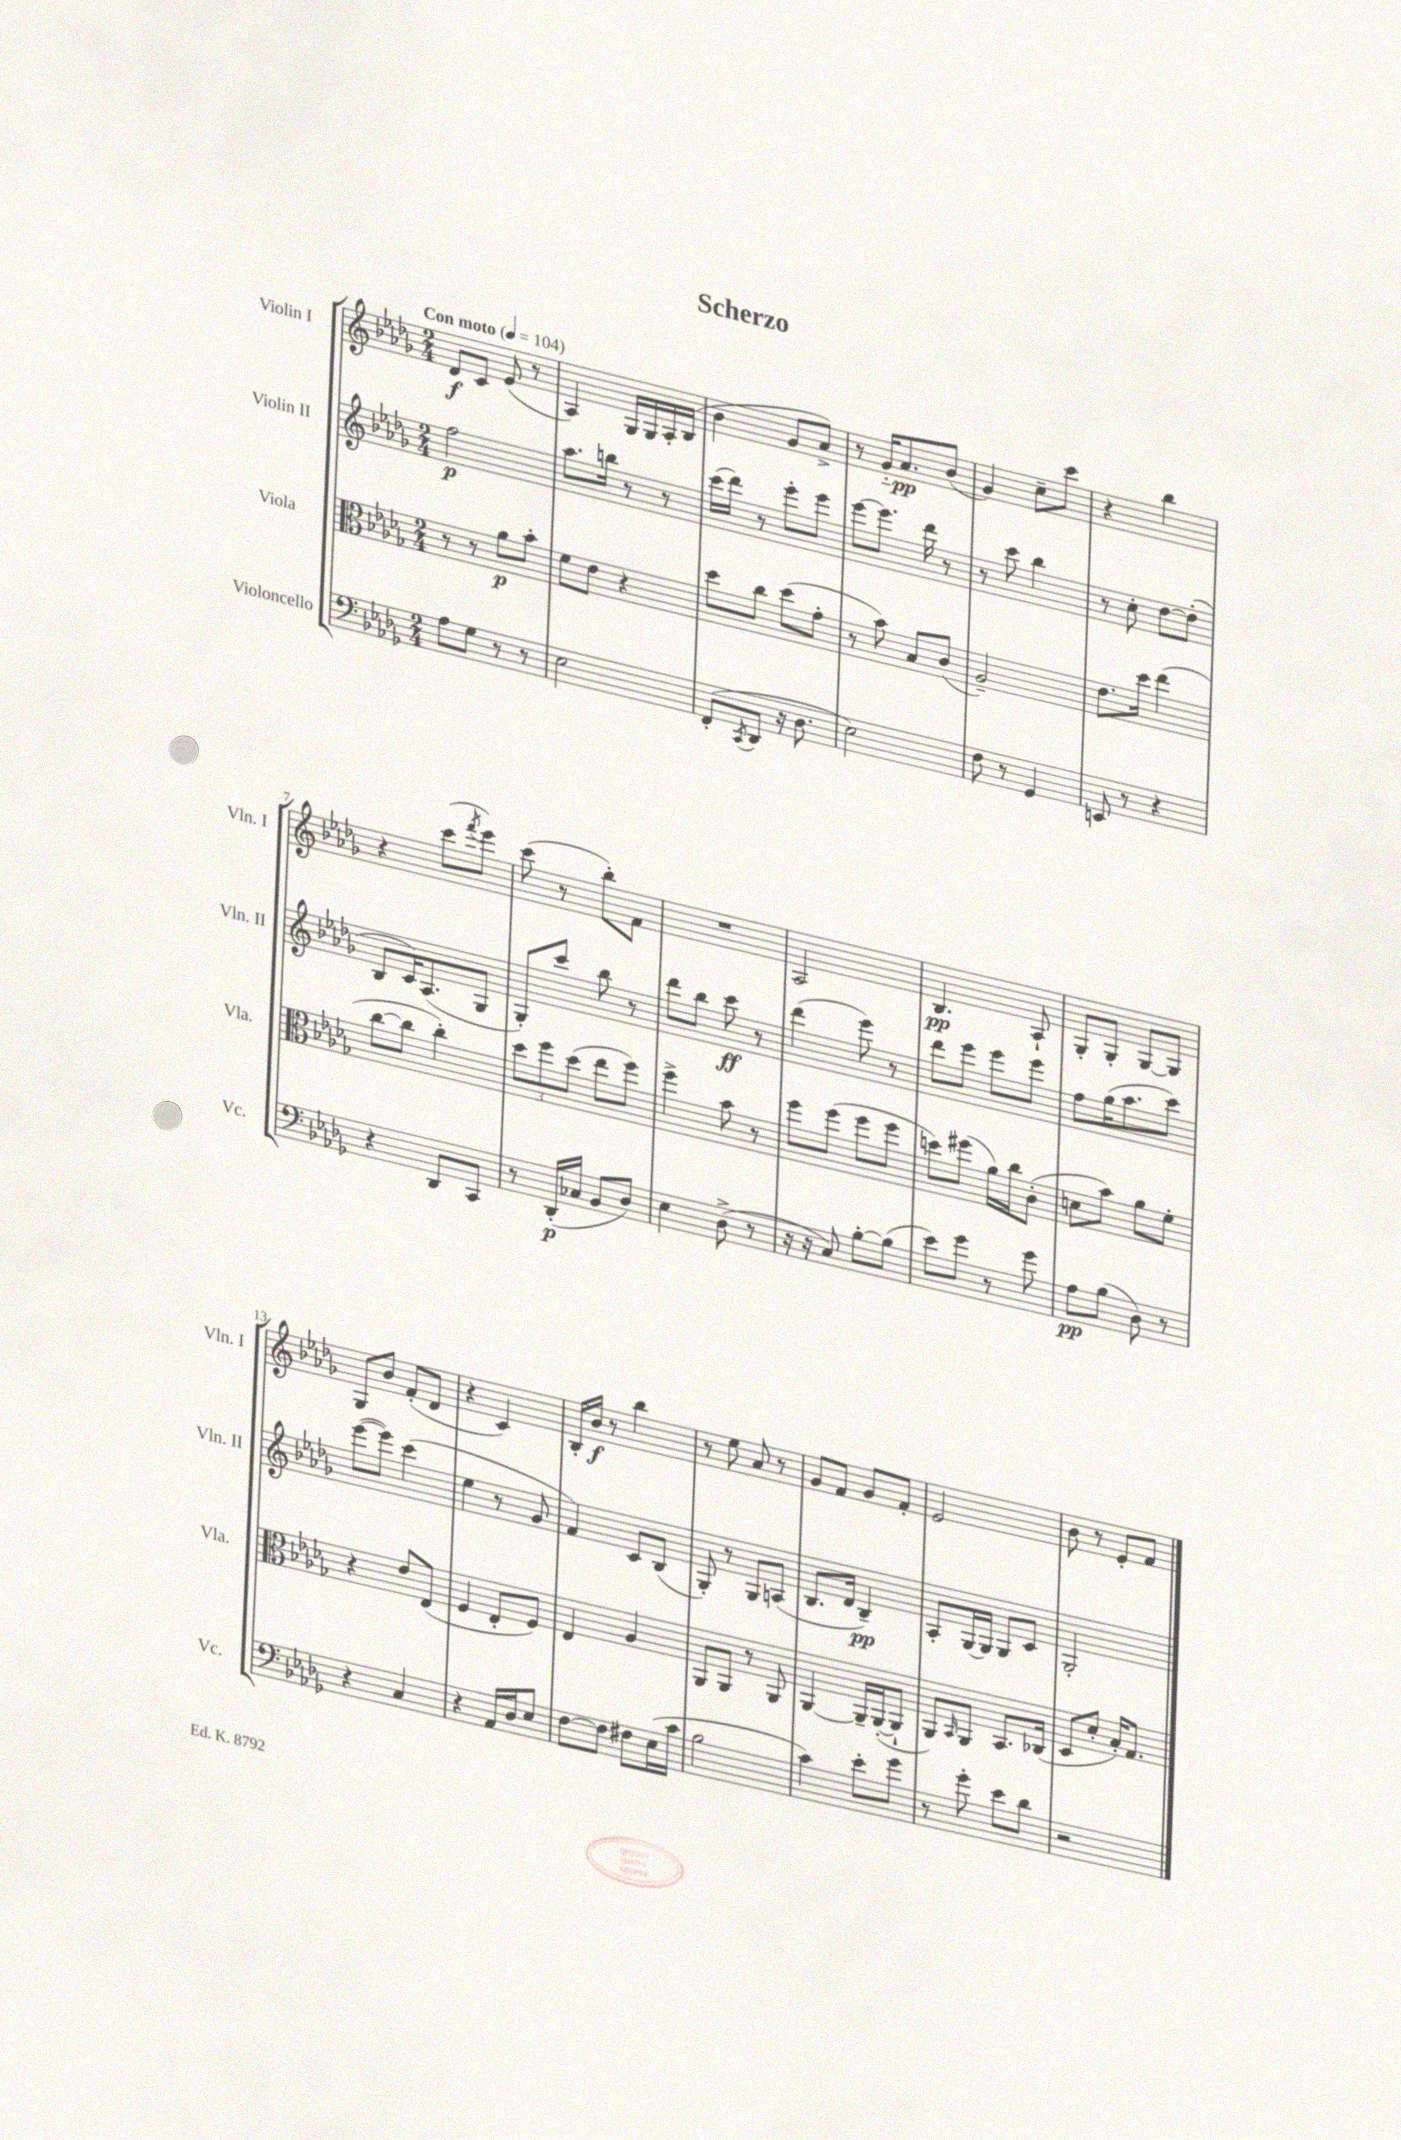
\header { title = "Scherzo" }
<<
\new StaffGroup <<
\new Staff = "s0" \with { instrumentName = "Violin I" shortInstrumentName = "Vln. I" } {
    \clef treble \key des \major \numericTimeSignature \time 2/4 \tempo "Con moto" 4 = 104
    des'8\f c'8 ees'8( r8 |
    aes4) ges16 ges16 aes16-. bes16( |
    bes'4 ges'8 aes'8->) |
    r8 ges'16-_ aes'8.\pp bes'8( |
    ges'4) c''8-- c'''8 |
    r4 bes''4 |
    r4 c'''8( \acciaccatura { f'''8 } ees'''8) |
    c'''8( r8 bes''8-.) f'8 |
    R2 |
    aes2 |
    bes4.\pp aes8-! |
    ges8-. ges8-. ges8~ ges8 |
    ges8 bes'8 f'8-.( des'8 |
    r4 c'4) |
    bes16-. bes'16\f r8 bes''4 |
    r8 ees''8 aes'8 r8 |
    ges'8 f'8 ges'8 f'8-. |
    ees'2 |
    bes'8 r8 ees'8-. f'8 \bar "|." |
}
\new Staff = "s1" \with { instrumentName = "Violin II" shortInstrumentName = "Vln. II" } {
    \clef treble \key des \major \numericTimeSignature \time 2/4
    f''2\p |
    aes''8. b''16 r8 r8 |
    c'''16( des'''16) r8 ees'''8-. ees'''8 |
    ees'''8~ ees'''8. des'''16 r8 |
    r8 c'''8 bes''4 |
    r8 c''8-. des''8~ des''8-.( |
    bes8 c'16) aes8.( ges8 |
    ges8-.) c'''8 bes''8 r8 |
    des'''8 bes''8 c'''8\ff r8 |
    des'''4( ees'''8) r8 |
    des'''8 ees'''8 ees'''8 ees'''8 |
    f''8 ges''16( aes''8. c'''8) |
    ees'''8~( ees'''8) c'''4( |
    ees''4 r8 ges'8 |
    f'4) c'8 bes8( |
    ges8-.) r8 ges8 a8( |
    bes8. des'16 bes4--\pp) |
    aes8-. ges16~ ges16 ges8 c'8 |
    ges2-. \bar "|." |
}
\new Staff = "s2" \with { instrumentName = "Viola" shortInstrumentName = "Vla." } {
    \clef alto \key des \major \numericTimeSignature \time 2/4
    r8 r8 aes'8\p bes'8-. |
    f'8 ees'8 r4 |
    des''8 c''8 des''8( ges'8-. |
    r8 bes'8) bes8 c'8( |
    aes2--) |
    ees'8. des''16 ees''4( |
    c''8~ c''8 c''4-.) |
    \tuplet 3/2 { des''8 f''8 des''8( } ees''8 f''8) |
    f''4-> bes'8 r8 |
    f''8 f''8( f''8 f''8 |
    d''8) fis''8( aes'16) c''16 c'8-.( |
    d'8 bes'8) aes'8 f'8-. |
    r4 ees'8 ees8( |
    f4 ees8-. f8) |
    ees4 aes4 |
    aes,8 aes,8 r8 aes,8 |
    aes,4~ aes,16-- aes,16~-.( aes,8-! |
    aes,8) \grace { bes,16 } aes,8 bes,8. ces16( |
    des8 des'8-. bes16-.) ges8. \bar "|." |
}
\new Staff = "s3" \with { instrumentName = "Violoncello" shortInstrumentName = "Vc." } {
    \clef bass \key des \major \numericTimeSignature \time 2/4
    aes8 ges8 r8 r8 |
    ees2 |
    f,8-.( \acciaccatura { c,8 } des,8 r16 des8. |
    ees2) |
    f8 r8 ges,4 |
    e,8 r8 r4 |
    r4 des,8 c,8 |
    r8 des,16-.\p( ces16 bes,8 des8) |
    ees4 des8->( r8 |
    r16 r16 c8) bes8~-. bes8( |
    ees'8) ges'8 r8 ges'8 |
    aes8\pp bes8( des8) r8 |
    r4 c4 |
    r4 aes,16 des16 ees8 |
    f8~ f8 fis8 ees16( c'16 |
    bes2 |
    c'4) ees'8-. ges'8 |
    r8 ges'8-. ees'8 des'8 |
    r2 \bar "|." |
}
>>
>>
